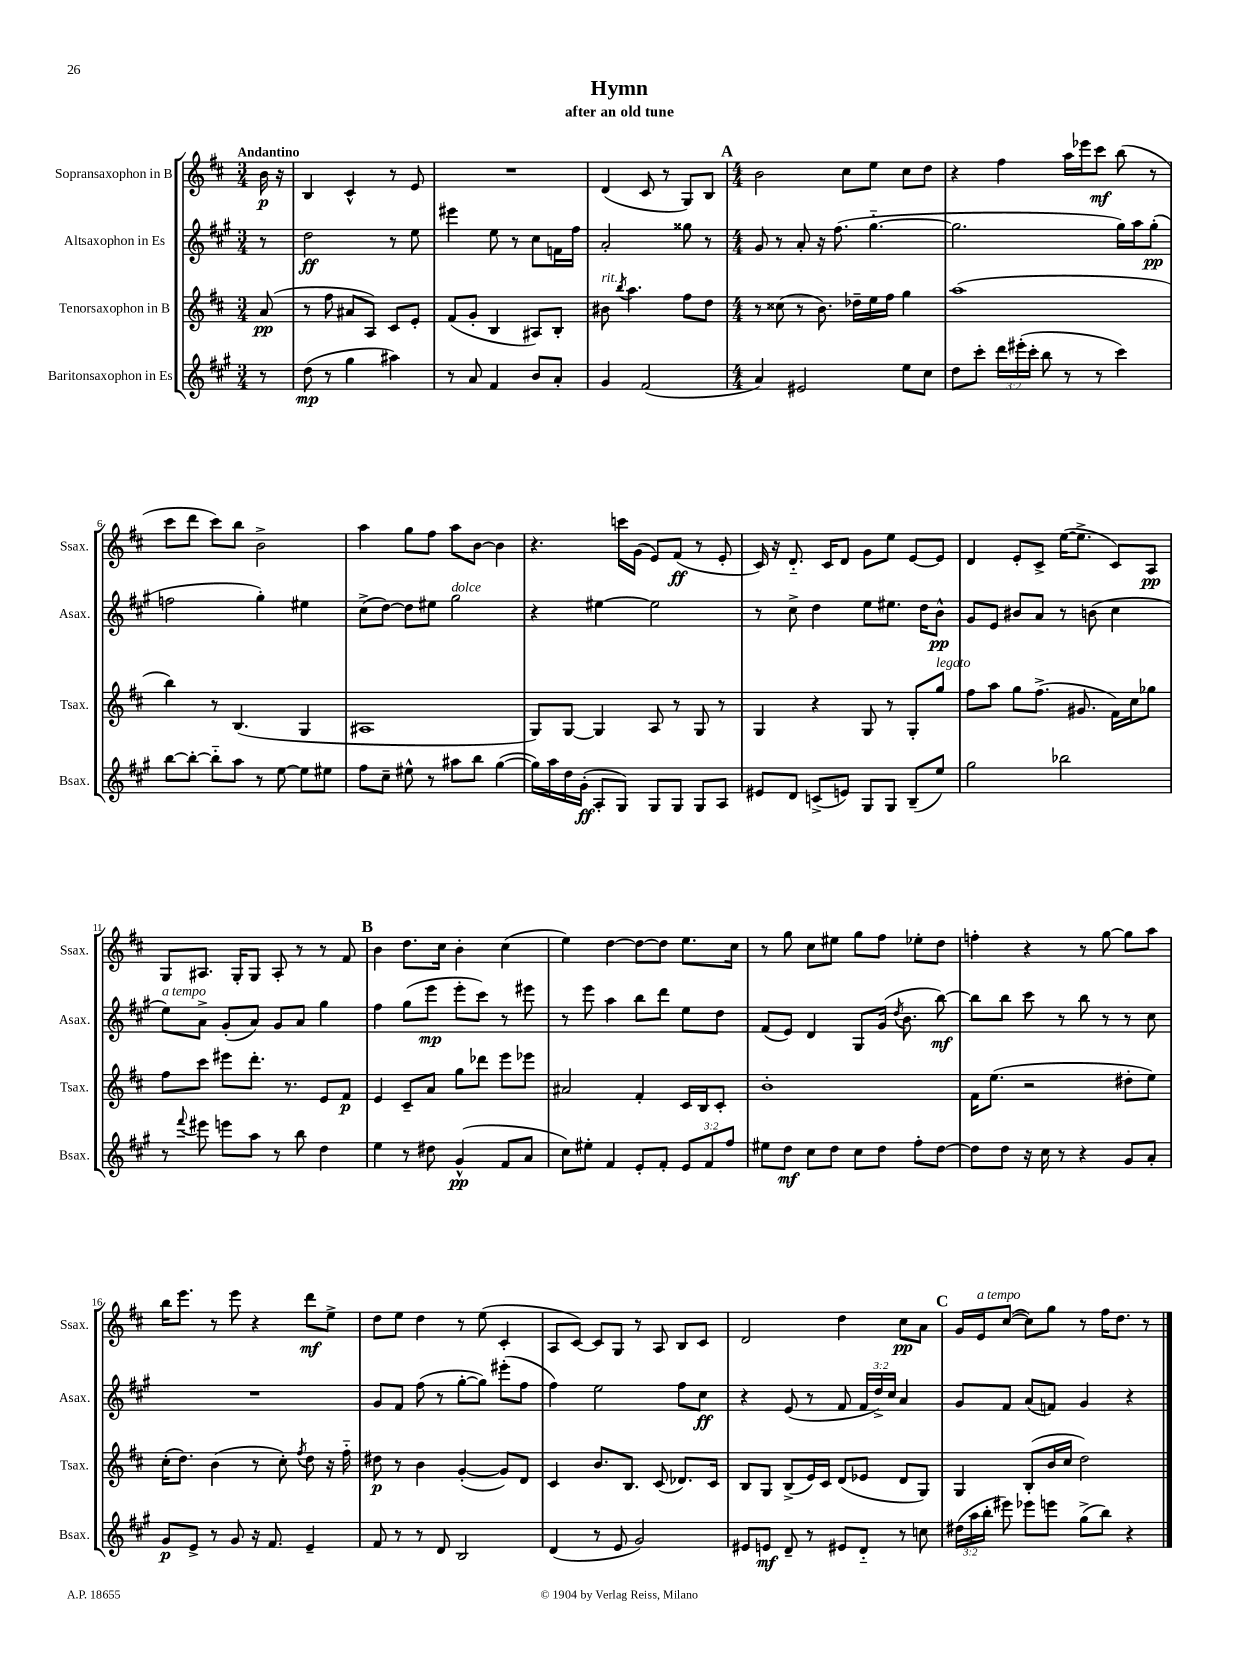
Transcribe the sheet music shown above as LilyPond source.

\header { title = "Hymn" subtitle = "after an old tune" }
<<
\new StaffGroup <<
\new Staff = "s0" \with { instrumentName = "Sopransaxophon in B" shortInstrumentName = "Ssax." } {
    \clef treble \key d \major \numericTimeSignature \time 3/4 \partial 8 \tempo "Andantino"
    \autoBeamOff b'16\p r16 |
    b4 cis'4-^ r8 e'8 |
    R2. |
    d'4( cis'8 r8 g8[) b8] |
    \mark \markup { \bold "A" } \numericTimeSignature \time 4/4 b'2 cis''8[ e''8] cis''8[ d''8] |
    r4 fis''4 a''16[ ees'''16 cis'''8]\mf b''8( r8 |
    cis'''8[ d'''8] cis'''8[) b''8] b'2-> |
    a''4 g''8[ fis''8] a''8[ b'8]~ b'4 |
    r4. c'''16[ g'16]( e'8[) fis'8]\ff( r8 e'8-. |
    cis'16) r16 d'8.-_ cis'16[ d'8] g'8[ e''8] e'8[~ e'8] |
    d'4 e'8[-. cis'8]-> e''16[~( e''8.]-> cis'8[) a8]\pp |
    g8[ ais8.] g16[-. g8] ais8-. r8 r8 fis'8 |
    \mark \markup { \bold "B" } b'4 d''8.[ cis''16] b'4-. cis''4( |
    e''4) d''4~ d''8[~ d''8] e''8.[ cis''16] |
    r8 g''8 cis''8[ eis''8] g''8[ fis''8] ees''8[-. d''8] |
    f''4-. r4 r8 g''8~ g''8[ a''8] |
    b''16[ e'''8.] r8 e'''8 r4 d'''8[\mf e''8]-> |
    d''8[ e''8] d''4 r8 e''8( cis'4-. |
    a8[ cis'8]~) cis'8[ g8] r8 a8 b8[ cis'8] |
    d'2 d''4 cis''8[\pp a'8] |
    \mark \markup { \bold "C" } g'16[ e'16^\markup { \italic "a tempo" } cis''8]~( cis''8[) g''8] r8 fis''16[ d''8.] r8 \bar "|." |
}
\new Staff = "s1" \with { instrumentName = "Altsaxophon in Es" shortInstrumentName = "Asax." } {
    \clef treble \key a \major \numericTimeSignature \time 3/4 \override Staff.TupletNumber.text = #tuplet-number::calc-fraction-text \partial 8
    \autoBeamOff r8 |
    d''2\ff r8 e''8 |
    eis'''4 e''8 r8 cis''8[ f'16 fis''16] |
    a'2-. gisis''8 r8 |
    \mark \markup { \bold "A" } \numericTimeSignature \time 4/4 gis'8 r8 a'8-. r16 fis''8.( gis''4.~-_ |
    gis''2. gis''16[) a''16 gis''8]-.\pp( |
    f''2 gis''4-.) eis''4 |
    cis''8[->( d''8]~) d''8[ eis''8] gis''2^\markup { \italic "dolce" } |
    r4 eis''4~ eis''2 |
    r8 cis''8-> d''4 e''8[ eis''8.] d''16[ b'8]-^\pp |
    gis'8[ e'8] bis'8[ a'8] r8 b'8( cis''4 |
    e''8[^\markup { \italic "a tempo" }) a'8]-> gis'8[-.( a'8]) gis'8[ a'8] gis''4 |
    \mark \markup { \bold "B" } fis''4 gis''8[( e'''8]\mp e'''8[-. cis'''8]) r8 eis'''8 |
    r8 e'''8 a''4 b''8[ d'''8] e''8[ d''8] |
    fis'8[( e'8]) d'4 gis8[ gis'16]( \acciaccatura { d''8 } b'8. b''8~\mf) |
    b''8[ b''8] cis'''8 r8 b''8 r8 r8 cis''8 |
    R1 |
    gis'8[ fis'8] fis''8( r8 gis''8[~-. gis''8]) eis'''8[-.( fis''8] |
    fis''4) e''2 fis''8[ cis''8]\ff |
    r4 e'8( r8 fis'8 \tuplet 3/2 { fis'16[ d''16->) cis''16] } a'4 |
    \mark \markup { \bold "C" } gis'8[ fis'8] a'8[( f'8]) gis'4 r4 \bar "|." |
}
\new Staff = "s2" \with { instrumentName = "Tenorsaxophon in B" shortInstrumentName = "Tsax." } {
    \clef treble \key d \major \numericTimeSignature \time 3/4 \partial 8
    \autoBeamOff a'8\pp( |
    r8 fis''8 ais'8[ a8]) cis'8[ e'8]-. |
    fis'8[( g'8]-. b4 ais8[) b8]-. |
    bis'8^\markup { \italic "rit." } \acciaccatura { b''8 } a''4. fis''8[ d''8] |
    \mark \markup { \bold "A" } \numericTimeSignature \time 4/4 r8 cisis''8( r8 b'8.) des''16[-- e''16 fis''16] g''4 |
    a''1( |
    b''4) r8 b4.( g4 |
    ais1 |
    g8[) g8]~ g4 a8 r8 g8 r8 |
    g4 r4 g8 r8 g8[-. g''8]^\markup { \italic "legato" } |
    fis''8[ a''8] g''8[ fis''8.]->( gis'8. fis'16[) cis''16 ges''8] |
    fis''8[ cis'''8] eis'''8[ d'''8.]-. r8. e'8[ fis'8]\p |
    \mark \markup { \bold "B" } e'4 cis'8[-- a'8] g''8[ des'''8] e'''8[ ees'''8] |
    ais'2 fis'4-. cis'16[ b16 cis'8]-. |
    b'1-. |
    fis'16[ e''8.]( r2 dis''8[-. e''8]) |
    cis''16[-.( d''8.]) b'4( r8 cis''8-.) \acciaccatura { fis''8 } d''8 r16 fis''16-_ |
    dis''8\p r8 b'4 g'4~-.( g'8[) d'8] |
    cis'4 b'8.[ b8.] cis'8( des'8.[) cis'16] |
    b8[ g8] b8[->( e'16) cis'16] d'8[( ees'8] d'8[ g8]) |
    \mark \markup { \bold "C" } g4 b8[-.( b'16 cis''16] d''2) \bar "|." |
}
\new Staff = "s3" \with { instrumentName = "Baritonsaxophon in Es" shortInstrumentName = "Bsax." } {
    \clef treble \key a \major \numericTimeSignature \time 3/4 \override Staff.TupletNumber.text = #tuplet-number::calc-fraction-text \partial 8
    \autoBeamOff r8 |
    d''8\mp( r8 gis''4 ais''4) |
    r8 a'8 fis'4 b'8[ a'8]-. |
    gis'4 fis'2( |
    \mark \markup { \bold "A" } \numericTimeSignature \time 4/4 a'4) eis'2 e''8[ cis''8] |
    d''8[ cis'''8]-. \tuplet 3/2 { d'''16[ eis'''16-.( cis'''16]-. } b''8 r8 r8 cis'''4) |
    b''8[~ b''8]~-. b''8[-_ a''8] r8 e''8~ e''8[ eis''8] |
    fis''8[ cis''8]-- eis''8-^ r8 ais''8[ b''8] gis''4~( |
    gis''16[) a''16 d''16 gis'16]-.\ff( a8[-. gis8]) gis8[ gis8] gis8[ a8] |
    eis'8[ d'8] c'8[->( e'8]) gis8[ gis8] b8[--( e''8]) |
    gis''2 bes''2 |
    r8 \appoggiatura { fis'''8 } eis'''8 e'''8[ a''8] r8 b''8 d''4 |
    \mark \markup { \bold "B" } e''4 r8 dis''8 gis'4-^\pp( fis'8[ a'8] |
    cis''8[) eis''8]-. fis'4 e'8[-. fis'8]-. \tuplet 3/2 { e'8[ fis'8 fis''8] } |
    eis''8[ d''8]\mf cis''8[ d''8] cis''8[ d''8] fis''8[-. d''8]~ |
    d''8[ d''8] r16 cis''16 r8 r4 gis'8[ a'8]-. |
    gis'8[\p e'8]-> r8 gis'8 r16 fis'8. e'4-- |
    fis'8 r8 r8 d'8 b2 |
    d'4( r8 e'8 gis'2) |
    eis'8[ e'8]\mf d'8-- r8 eis'8[ d'8]-_ r8 c''8 |
    \mark \markup { \bold "C" } \tuplet 3/2 { dis''16[( a''16 b''16]-. } eis'''8) ees'''8[ e'''8] gis''8[->( b''8]) r4 \bar "|." |
}
>>
>>
